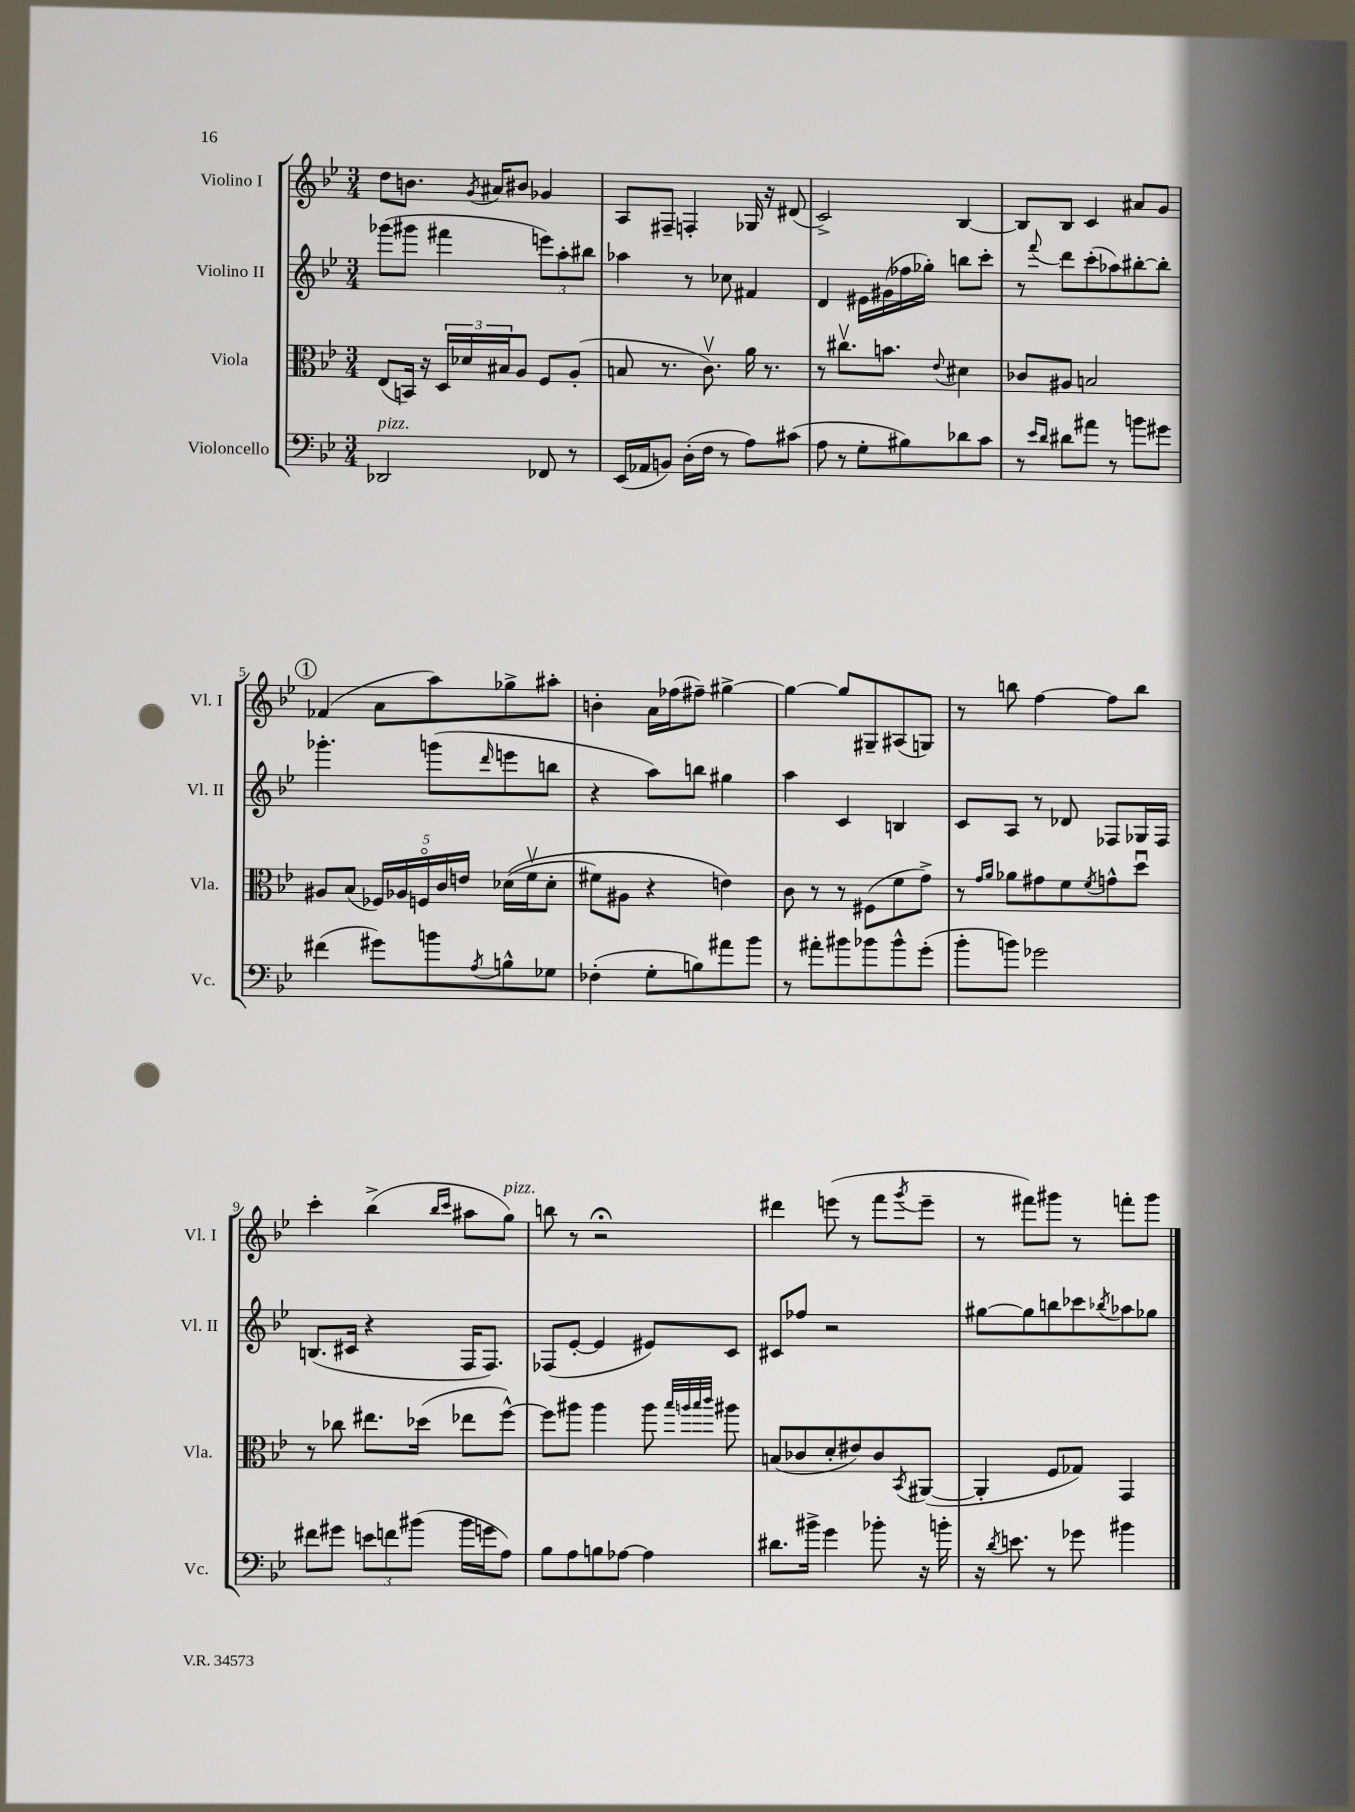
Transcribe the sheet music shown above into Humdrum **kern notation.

**kern	**kern	**kern	**kern
*staff4	*staff3	*staff2	*staff1
*clefF4	*clefC3	*clefG2	*clefG2
*k[b-e-]	*k[b-e-]	*k[b-e-]	*k[b-e-]
*M3/4	*M3/4	*M3/4	*M3/4
2DD-/	(8E-/L	(8ggg-\L	8dd\L
.	16BB/Jk)	8ggg#\J	8.b\J
.	16r	.	.
.	24D/LL	4fff#\	.
.	24d-/	.	.
.	.	.	8qg/
.	.	.	16a#/LK
.	24B#/J	.	.
.	8A/J	.	8b#/J
8FF-/	8F/L	12eee\L)	4g-/
.	.	12aa'\	.
8r	(8A'/J	.	.
.	.	12bb#\J	.
=	=	=	=
(16EE-/LL	8B/	4aa-\	8A/L
16AA-/J	.	.	.
8BB/J)	8.r	.	8F#~/J
(16D'\LL	.	8r	4F'/
16F\JJ	8.cv\)	.	.
8r	.	8cc-\	.
8A\L)	16a\	4f#/	16G-/
.	8.r	.	16r
(8c#\J	.	.	(8d#/
=	=	=	=
8A\	8r	4d/	2c^/)
8r	8.cc#v\L	.	.
8G'\L	.	16e#\LL	.
.	8.b\J	(16g#\	.
8B#\)	.	16ff-\	.
.	.	16gg-'\JJ)	.
.	8qqe-/	.	.
8d-\	4d#\	8bb\L	[4B-/
8c\J	.	8ccc'\J	.
=	=	=	=
8r	8c-/L	8r	8B-/]L
16qqe-/LL	.	.	.
16qqd/JJ	.	8qqfff/	.
8d#\L	8A#/J	8ddd\L	8B-/J
8a#\J	2B/	(8ccc'\	4c/
8r	.	8aa-\)	.
8b\L	.	[8bb#'\	8a#/L
8g#\J	.	8bb#'\]J	8g/J
=	=	=	=
(4f#\	8A#/L	4.ggg-'\	(4f-/
.	(8B-/J	.	.
8g#\L)	20F-/LL)	.	8a\L
.	20A-/	.	.
.	20Fo/	.	.
8b\	.	(8ggg\L	8aa\)
.	20c/	.	.
.	20e/JJ	.	.
8qA/	.	16qqddd/	.
8B^^\	&((16d-\LL	8eee\	8gg-^\
.	16fv\J	.	.
8G-\J	8d-'\J	8bb\J	8aa#'\J
=	=	=	=
(4F-'\	8f#\L)	4r	4b'\
.	8A#\J	.	.
8G'\L	4r	8aa\L)	16a\LL
.	.	.	(16ff-\J
8B\)	.	8bb\J	8ff#~\J)
8a#\	4e\&)	4gg#\	[4gg#^\
8b-\J	.	.	.
=	=	=	=
8r	8c\	4aa\	4gg#\_
8a#'\L	8r	.	.
8b#\	8r	4c/	8gg#/]L
8b-\	(8F#\L	.	8G#~/
8b-^^\	8f\	4B/	(8A#/
(8g'\J	8g^\J)	.	8G/J)
=	=	=	=
8b-'\L	8r	8c/L	8r
.	16qqg/LL	.	.
.	16qqa/JJ	.	.
8b\J)	8a-\L	8A/J	8bb\
2g-\	8g#\	8r	[4ff\
.	8f\	8d-/	.
.	8qf/	.	.
.	8g^^\	8F-/L	8ff\]L
.	8ddu\J	16G-/L	8bb\J
.	.	16F-/JJ	.
=	=	=	=
8f#\L	8r	(8.B/L	4ccc'\
8g#\J	8cc-\	.	.
.	.	16c#/Jk	.
12e\L	8.ee#\L	4r	(4bb-^\
12f\	.	.	.
(12b#\J	.	.	.
.	(16dd-\Jk	.	.
.	.	.	16qqbb-/LL
.	.	.	16qqccc/JJ
16b#\LL	8ee-\L	16F/LK	8aa#\L
16g\J	.	8.F/J)	.
8A\J)	[8ff^^\J)	.	8gg\J)
=	=	=	=
8B-\L	8ff\]L	(8F-/L	8bb\
8A\	8aa#\J	[8e-'/J	8r
8B\	4aa#\	4e-/]	2r;
[8A-\J	.	.	.
4A-\]	8aa#\	8e#/L)	.
.	32qqbb-/LLL	.	.
.	32qqaa/	.	.
.	32qqbb-/	.	.
.	32qqccc/JJJ	.	.
.	8aa#\	8c/J	.
=	=	=	=
8.d#\L	(8B/L	8c#/L	4ddd#\
.	8c-/	8ff-/J	.
16b#^\Jk	.	.	.
4g\	8d'/	2r	(8eee\
.	8e#/)	.	8r
8b-'\	8c-/	.	8fff\L
.	8qBB-/	.	8qggg/
16r	([8AA#/J	.	8eee~\J
16b'\	.	.	.
=	=	=	=
16r	4AA#'/]	[8gg#\L	8r
8qd/	.	.	.
8.e\	.	.	.
.	.	8gg#\]	8fff#\L)
8r	8F/L	8bb\	8ggg#\J
8g-\	8G-/J)	8ccc-\	8r
.	.	8qbb-/	.
4b#\	4GG/	8aa-\	8fff'\L
.	.	8gg-\J	8ggg#\J
==	==	==	==
*-	*-	*-	*-
